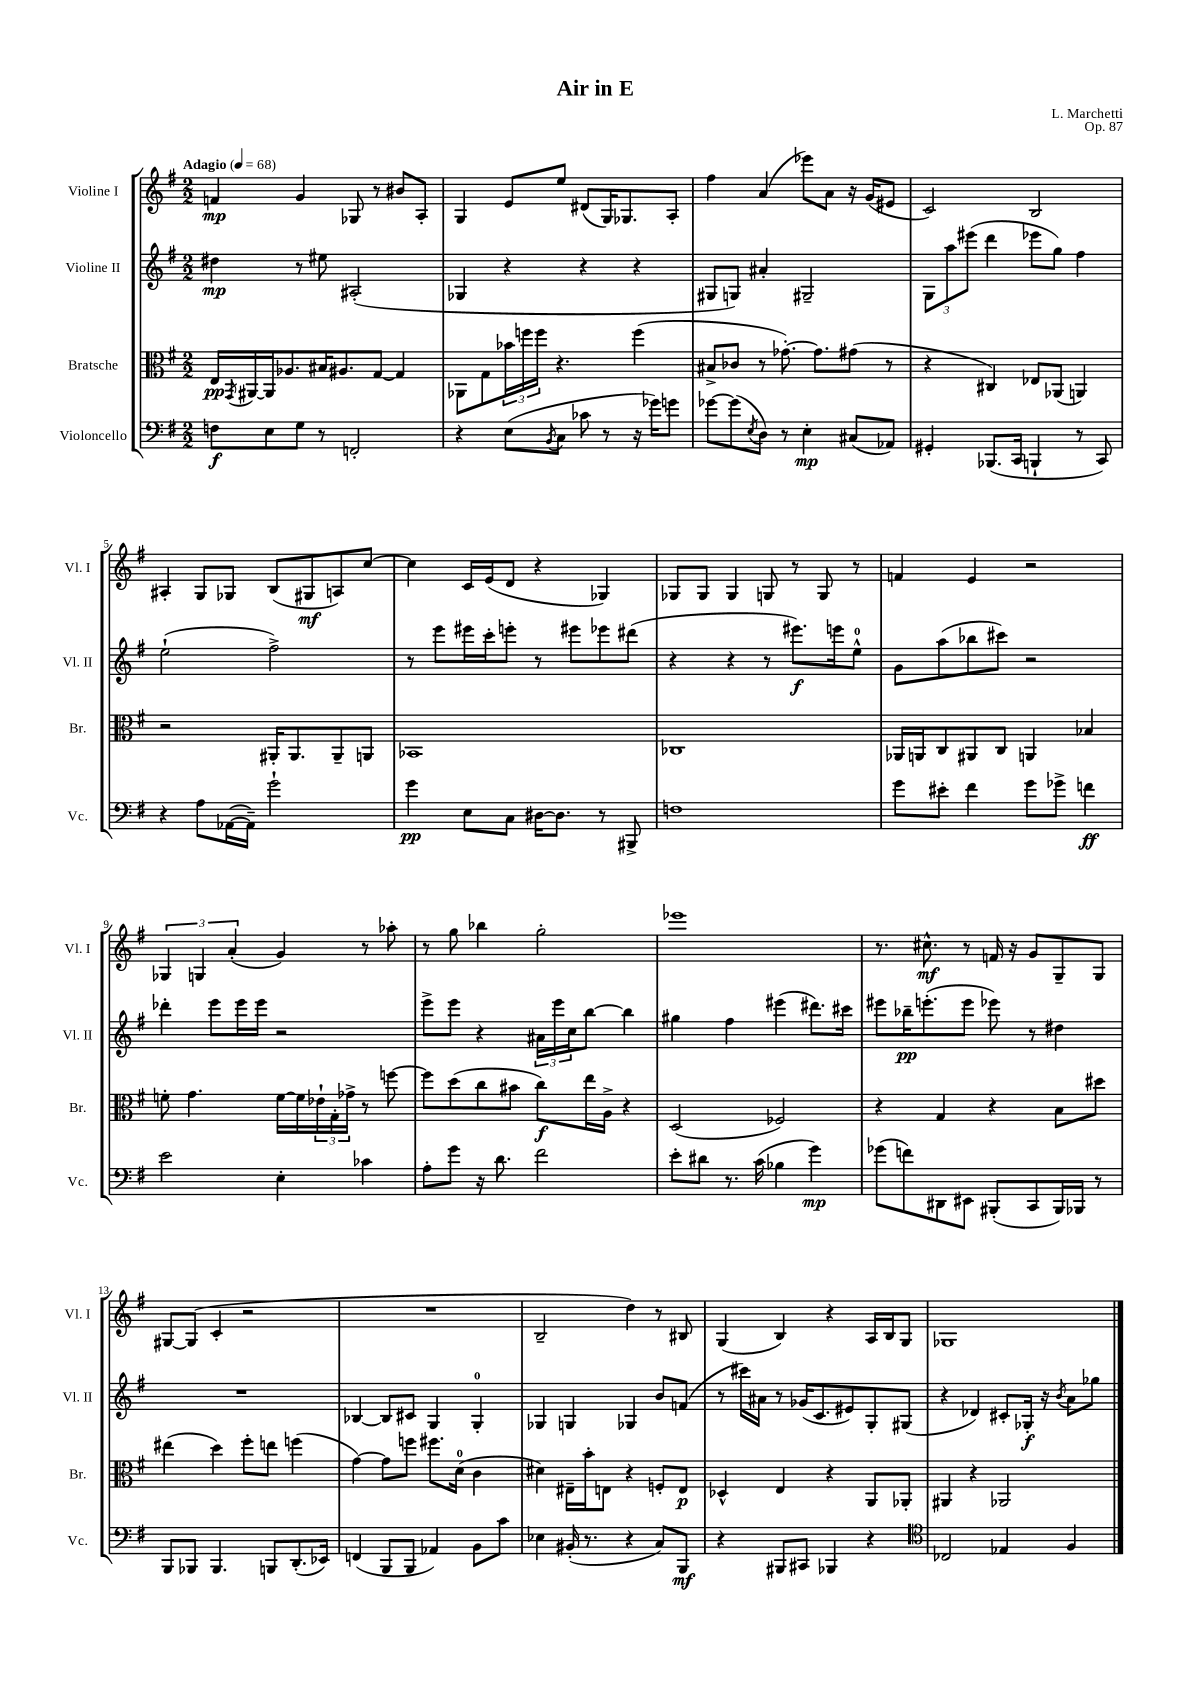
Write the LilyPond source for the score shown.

\header { title = "Air in E" composer = "L. Marchetti" opus = "Op. 87" }
<<
\new StaffGroup <<
\new Staff = "s0" \with { instrumentName = "Violine I" shortInstrumentName = "Vl. I" } {
    \clef treble \key g \major \numericTimeSignature \time 2/2 \tempo "Adagio" 4 = 68
    f'4\mp g'4 ges8 r8 bis'8 a8-. |
    g4 e'8 e''8 dis'8( g16) ges8. a8-. |
    fis''4 a'4( ees'''8) a'8 r16 g'16( eis'8 |
    c'2) b2 |
    ais4-. g8 ges8 b8( gis8\mf a8) c''8~ |
    c''4 c'16 e'16( d'8 r4 ges4) |
    ges8 ges8 ges4 g8 r8 g8 r8 |
    f'4 e'4 r2 |
    \tuplet 3/2 { ges4 g4 a'4-.( } g'4) r8 aes''8-. |
    r8 g''8 bes''4 g''2-. |
    ees'''1 |
    r8. cis''8.-^\mf r8 f'16 r16 g'8 g8-- g8 |
    gis8~ gis8( c'4-. r2 |
    R1 |
    b2-- d''4) r8 bis8 |
    g4( b4) r4 a16 b16 g8 |
    ges1 \bar "|." |
}
\new Staff = "s1" \with { instrumentName = "Violine II" shortInstrumentName = "Vl. II" } {
    \clef treble \key g \major \numericTimeSignature \time 2/2
    dis''4\mp r8 eis''8 ais2-.( |
    ges4 r4 r4 r4 |
    gis8 g8) ais'4-. gis2-- |
    \tuplet 3/2 { g8 a''8 eis'''8( } d'''4 ees'''8 g''8) fis''4 |
    e''2-!( fis''2->) |
    r8 e'''8 eis'''16 c'''16-. e'''8-. r8 eis'''8 ees'''8 dis'''8( |
    r4 r4 r8 eis'''8.\f) e'''16 e''8-0-^ |
    g'8 a''8( bes''8 cis'''8) r2 |
    des'''4-. e'''8 e'''16 e'''16 r2 |
    e'''8-> e'''8 r4 \tuplet 3/2 { ais'16 e'''16 c''16 } b''8~ b''4 |
    gis''4 fis''4 eis'''4( dis'''8.) cis'''16 |
    eis'''8 bes''16--\pp e'''8.-.( e'''8 ees'''8) r8 dis''4 |
    R1 |
    bes4~ bes8 cis'8 g4 g4-0-. |
    ges4 g4 ges4 b'8 f'8( |
    r8 cis'''16) ais'16 r8 ges'16( c'8. eis'8) g8-. gis8( |
    r4 des'4) cis'8-. ges16-.\f r16 \acciaccatura { b'8 } a'8 ges''8 \bar "|." |
}
\new Staff = "s2" \with { instrumentName = "Bratsche" shortInstrumentName = "Br." } {
    \clef alto \key g \major \numericTimeSignature \time 2/2
    e16\pp \acciaccatura { g,8 } ais,16~ ais,16 aes8. bis16 ais8. g8~ g4 |
    aes,8 g8 \tuplet 3/2 { bes'16 f''16 f''16 } r4. f''4( |
    bis8-> ces'8 r8 ges'8.~-.) ges'8. gis'8( r8 |
    r4 cis4) ees8 aes,8( a,4) |
    r2 ais,16-. ais,8. ais,8-- a,8 |
    bes,1 |
    ces1 |
    aes,16 a,16 c8 ais,8 c8 a,4 bes4 |
    f'8-. g'4. f'16~ f'16 \tuplet 3/2 { ees'16-! g16-. ges'16-> } r8 f''8~ |
    f''8 d''8( c''8 bis'8 c''8\f) e''16 a16-> r4 |
    d2( fes2) |
    r4 g4 r4 b8 dis''8 |
    eis''4( d''4) fis''8-. e''8 f''4( |
    g'4~) g'8 f''8 fis''8. d'16-0( c'4 |
    dis'4) eis16-- b'16-. e8 r4 f8-. e8\p |
    des4-^ e4 r4 a,8 aes,8-. |
    ais,4 r4 aes,2 \bar "|." |
}
\new Staff = "s3" \with { instrumentName = "Violoncello" shortInstrumentName = "Vc." } {
    \clef bass \key g \major \numericTimeSignature \time 2/2
    f8\f e8 g8 r8 f,2-. |
    r4 e8( \acciaccatura { b,8 } c8 ces'8 r8 r16 ges'16) g'8 |
    ges'8~ ges'8( \acciaccatura { e8 } d8) r8 e4-.\mp cis8( aes,8) |
    gis,4-. bes,,8.( c,16 b,,4-! r8 c,8) |
    r4 a8 aes,16~( aes,16--) g'2-! |
    g'4\pp e8 c8 dis16~ dis8. r8 bis,,8-> |
    f1 |
    g'8 eis'8-. fis'4 g'8 ges'8-> f'4\ff |
    e'2 e4-. ces'4 |
    a8-. g'8 r16 d'8. fis'2 |
    e'8-. dis'8 r8. c'16( bes4 g'4\mp) |
    ges'8( f'8) dis,8 eis,8 bis,,8-.( c,8 bis,,16) bes,,16 r8 |
    b,,8 bes,,8 bes,,4. b,,8 d,8.-.( ees,16) |
    f,4( b,,8 b,,8 aes,4) b,8 c'8 |
    ees4 bis,16-.( r8. r4 c8) b,,8\mf |
    r4 bis,,8 cis,8 bes,,4 r4 |
    \clef tenor ces2 ees4 fis4 \bar "|." |
}
>>
>>
